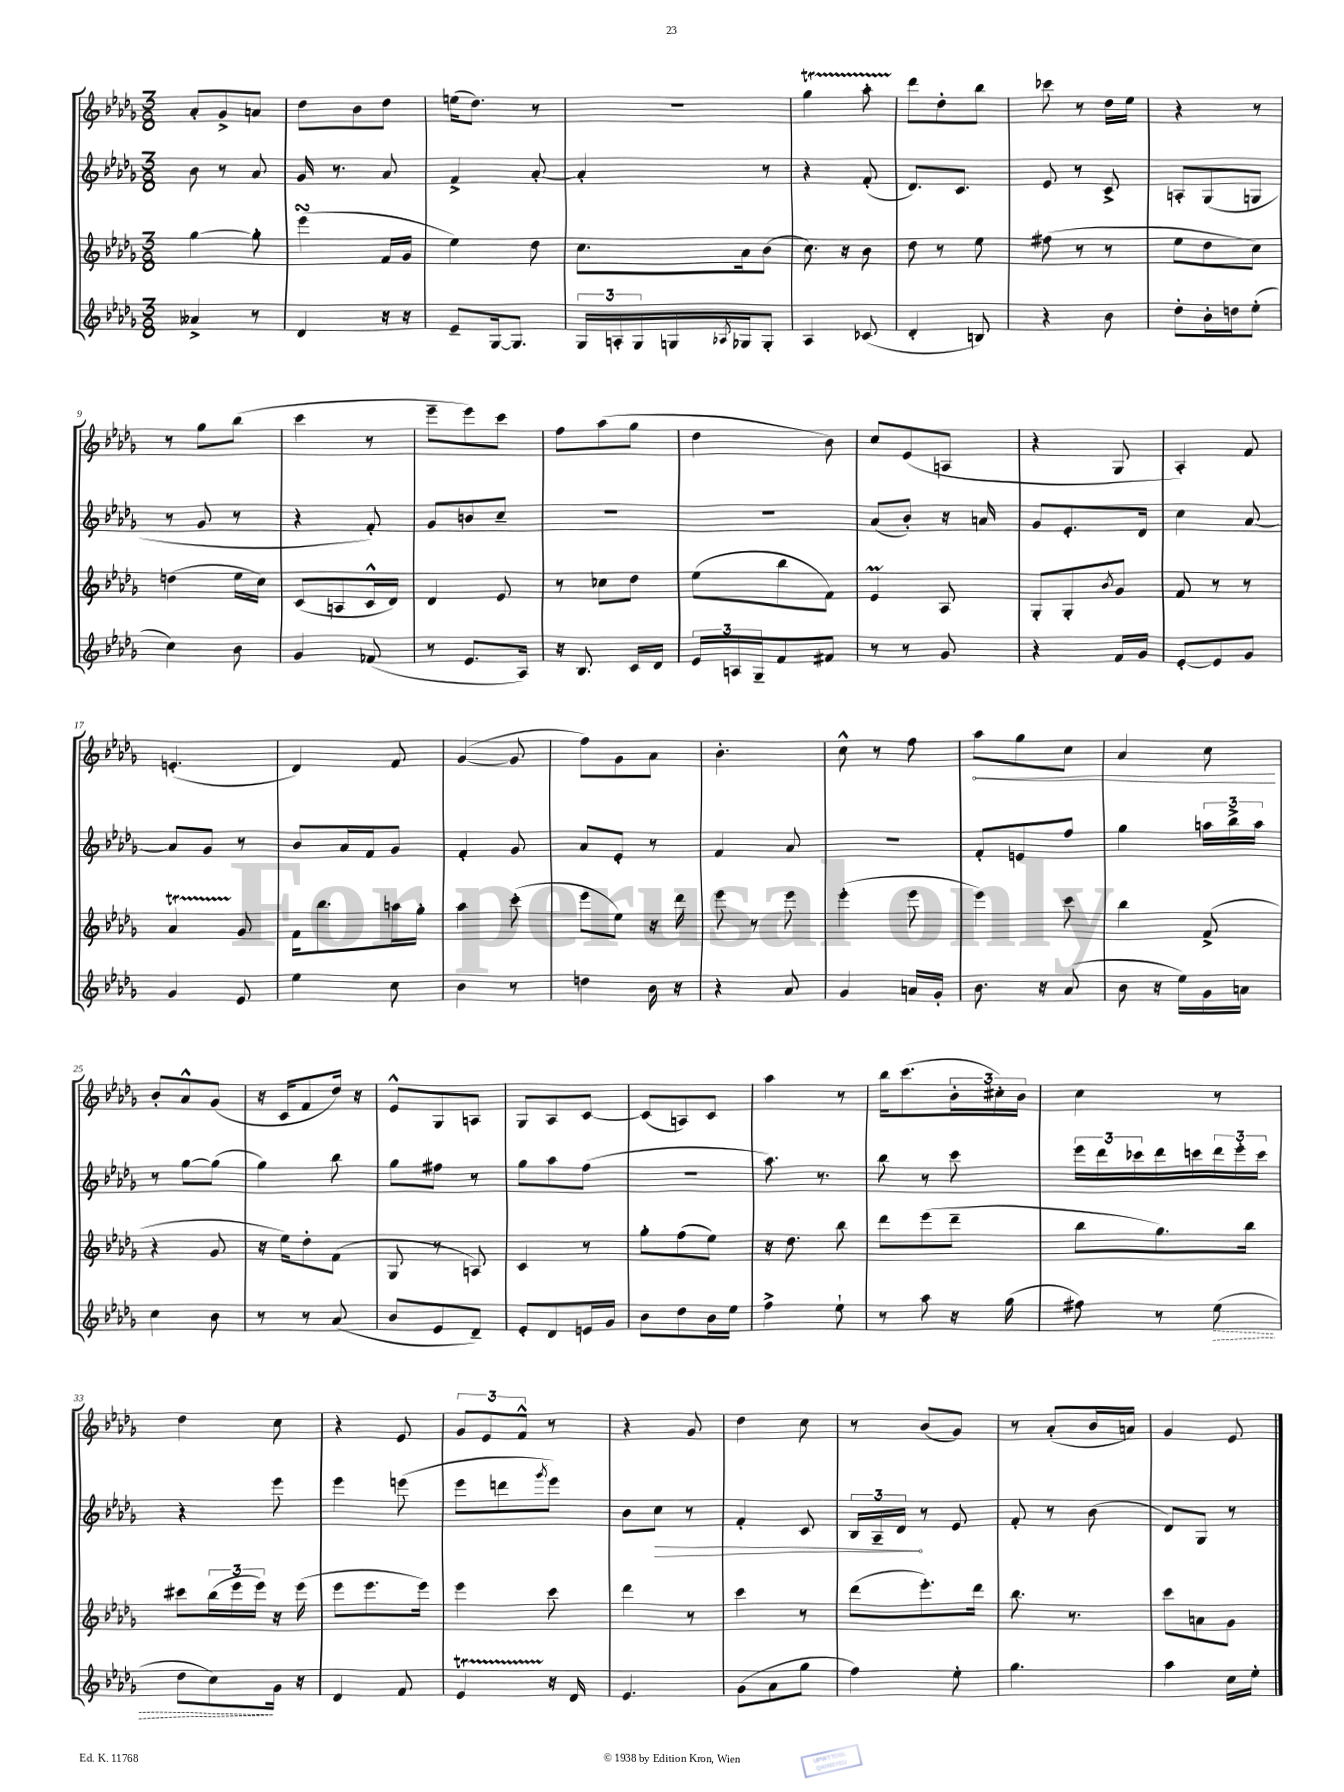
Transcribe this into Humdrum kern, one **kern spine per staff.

**kern	**dynam	**kern	**kern	**dynam	**kern	**dynam
*part4	*part4	*part3	*part2	*part2	*part1	*part1
*staff4	*staff4	*staff3	*staff2	*staff2	*staff1	*staff1
*clefG2	*	*clefG2	*clefG2	*	*clefG2	*
*k[b-e-a-d-g-]	*	*k[b-e-a-d-g-]	*k[b-e-a-d-g-]	*	*k[b-e-a-d-g-]	*
*M3/8	*	*M3/8	*M3/8	*	*M3/8	*
=1	=1	=1	=1	=1	=1	=1
4a--X^/	.	[4gg-\	8b-\	.	8a-'/L	.
.	.	.	8r	.	8g-^/	.
8r	.	8gg-'\]	8a-/	.	8an/J	.
=2	=2	=2	=2	=2	=2	=2
4d-/	.	(4eee-sSSS\	16g-/	.	8dd-\L	.
.	.	.	8.r	.	.	.
.	.	.	.	.	8b-\	.
16r	.	16f/LL	8a-/	.	8dd-\J	.
16r	.	16g-/JJ	.	.	.	.
=3	=3	=3	=3	=3	=3	=3
8e-~/L	.	4ee-\)	4f^/	.	(16een\KL	.
.	.	.	.	.	8.dd-\J)	.
[16G-/k	.	.	.	.	.	.
8.G-/J]	.	.	.	.	.	.
.	.	8dd-\	[8a-'/	.	8r	.
=4	=4	=4	=4	=4	=4	=4
24G-/LL	.	8.cc\L	4a-'/]	.	4.r	.
24An'/	.	.	.	.	.	.
24G-/	.	.	.	.	.	.
16Gn/	.	.	.	.	.	.
8qA-X/	.	.	.	.	.	.
16G-X/J	.	16a-\k	.	.	.	.
8G-'/J	.	(8b-\J	8r	.	.	.
=5	=5	=5	=5	=5	=5	=5
4A-/	.	8.cc\)	4r	.	4gg-T\	.
.	.	16r	.	.	.	.
(8c-X/	.	8b-\	(8f'/	.	8aa-TTT'\	.
=6	=6	=6	=6	=6	=6	=6
4d-'/	.	8dd-\	8.d-/L)	.	8ddd-\L	.
.	.	8r	.	.	8dd-'\	.
.	.	.	8.c/J	.	.	.
8Bn/)	.	8ee-\	.	.	8bb-\J	.
=7	=7	=7	=7	=7	=7	=7
4r	.	(8ff#X\	8e-/	.	8ccc-X\	.
.	.	8r	8r	.	8r	.
8b-\	.	8r	8c^/	.	16dd-\LL	.
.	.	.	.	.	16ee-\JJ	.
=8	=8	=8	=8	=8	=8	=8
8dd-'\L	.	8ee-\L	8An'/L	.	4r	.
16b-'\L	.	8dd-\	(8G-/	.	.	.
16ddn\J	.	.	.	.	.	.
(8ee-'\J	.	8cc\J)	8Gn/J	.	8r	.
!!LO:LB:g=z
=9	=9	=9	=9	=9	=9	=9
4cc\)	.	(4ddn\	8r	.	8r	.
.	.	.	8g-/	.	8gg-\L	.
8b-\	.	16ee-\LL	8r	.	(8bb-\J	.
.	.	16cc\JJ)	.	.	.	.
=10	=10	=10	=10	=10	=10	=10
4g-/	.	(8c/L	4r	.	4ccc\	.
.	.	8An/	.	.	.	.
(8f-X/	.	16c^^/L	8f'/)	.	8r	.
.	.	16d-/JJ)	.	.	.	.
=11	=11	=11	=11	=11	=11	=11
8r	.	4d-/	8g-/L	.	8eee-~\L	.
8.e-/L	.	.	8bn/	.	8eee-\)	.
.	.	8e-/	8cc~/J	.	8ccc\J	.
16A-/Jk)	.	.	.	.	.	.
=12	=12	=12	=12	=12	=12	=12
16r	.	8r	4.r	.	8ff\L	.
8.B-/	.	.	.	.	.	.
.	.	8cc-X\L	.	.	(8aa-\	.
16c/LL	.	8dd-\J	.	.	8gg-\J	.
16d-/JJ	.	.	.	.	.	.
=13	=13	=13	=13	=13	=13	=13
24e-/LL	.	(8ee-\L	4.r	.	4dd-\	.
24An/	.	.	.	.	.	.
24G-~/J	.	.	.	.	.	.
8f/	.	8bb-\	.	.	.	.
8f#X/J	.	8f\J)	.	.	8b-\)	.
=14	=14	=14	=14	=14	=14	=14
8r	.	4e-M/	(8a-/L	.	8cc/L	.
8r	.	.	8b-'/J)	.	(8e-/	.
8g-/	.	8A-/	16r	.	8An/J	.
.	.	.	16an/	.	.	.
=15	=15	=15	=15	=15	=15	=15
4r	.	8G-'/L	8g-/L	.	4r	.
.	.	8G-'/	8.e-'/	.	.	.
.	.	8qb-/	.	.	.	.
16f/LL	.	8g-/J	.	.	8G-/	.
16g-/JJ	.	.	16d-/Jk	.	.	.
=16	=16	=16	=16	=16	=16	=16
[8e-'/L	.	8f/	4cc\	.	4A-'/)	.
8e-/]	.	8r	.	.	.	.
8g-/J	.	8r	[8a-/	.	8f/	.
!!LO:LB:g=z
=17	=17	=17	=17	=17	=17	=17
4g-/	.	4a-T/	8a-/L]	.	(4.en'/	.
.	.	.	8g-/J	.	.	.
8e-/	.	8g-/	8r	.	.	.
=18	=18	=18	=18	=18	=18	=18
4ee-\	.	16f\KL	8b-/L	.	4d-/)	.
.	.	8.bb-\	.	.	.	.
.	.	.	16a-/L	.	.	.
.	.	.	16f/J	.	.	.
8cc\	.	16aan\L	8g-/J	.	8f/	.
.	.	16gg-'\JJ	.	.	.	.
=19	=19	=19	=19	=19	=19	=19
4b-\	.	4aa-\	4f'/	.	([4g-/	.
8r	.	(8ccc'\	8g-/	.	8g-/]	.
=20	=20	=20	=20	=20	=20	=20
4ddn\	.	8eee-\L	8a-/L	.	8ff\L)	.
.	.	8ee-\J)	8e-'/J	.	8g-\	.
16b-\	.	16r	8r	.	8a-\J	.
16r	.	16ddd-\	.	.	.	.
=21	=21	=21	=21	=21	=21	=21
4r	.	8eee-\	4f/	.	4.b-'\	.
.	.	8r	.	.	.	.
8a-/	.	8eee-\	8a-/	.	.	.
=22	=22	=22	=22	=22	=22	=22
4g-/	.	(4eee-'\	4.r	.	8cc^^\	.
.	.	.	.	.	8r	.
16an/LL	.	8eee-\	.	.	8ff\	.
16g-'/JJ	.	.	.	.	.	.
=23	=23	=23	=23	=23	=23	=23
!	!	!	!	!	!	!LO:HP:b
8.b-\	.	4eee-\)	8f'/L	.	8aa-\L	<
.	.	.	8en/	.	8gg-\	.
16r	.	.	.	.	.	.
(8a-/	.	8ccc\	8ff/J	.	8cc\J	.
=24	=24	=24	=24	=24	=24	=24
8b-\	.	4bb-\	4gg-\	.	4a-/	.
16r	.	.	.	.	.	.
16ee-\LL)	.	.	.	.	.	.
16g-\	.	(8f^/	24aan\LL	.	8cc\	.
.	.	.	24bb-^\	.	.	.
16an\JJ	.	.	.	.	.	.
.	.	.	24aa\JJ	.	.	.
.	.	.	.	.	.	[
!!LO:LB:g=z
=25	=25	=25	=25	=25	=25	=25
4cc\	.	4r	8r	.	8b-'/L	.
.	.	.	[8gg-\L	.	8a-^^/	.
8b-\	.	8g-/	(8gg-\J]	.	(8g-/J	.
=26	=26	=26	=26	=26	=26	=26
8r	.	16r	4gg-\)	.	16r	.
.	.	16ee-\KL)	.	.	16c/KL	.
8r	.	8dd-'\	.	.	8f/	.
(8a-/	.	(8f\J	8bb-\	.	16dd-/Jk)	.
.	.	.	.	.	16r	.
=27	=27	=27	=27	=27	=27	=27
8b-/L	.	8G-/	8gg-\L	.	8e-^^/L	.
8e-/	.	8r	8ff#X\J	.	8G-/	.
8d-~/J)	.	8An/)	8r	.	8An/J	.
=28	=28	=28	=28	=28	=28	=28
8e-'/L	.	4c/	8gg-\L	.	8G-/L	.
8d-/	.	.	8aa-\	.	8A-/	.
16en/L	.	8r	(8ff\J	.	[8c/J	.
16g-/JJ	.	.	.	.	.	.
=29	=29	=29	=29	=29	=29	=29
8b-\L	.	8gg-'\L	4.r	.	(8c/L]	.
8dd-\	.	(8ff\	.	.	8An/)	.
16b-\L	.	8ee-\J)	.	.	8c/J	.
16ee-\JJ	.	.	.	.	.	.
=30	=30	=30	=30	=30	=30	=30
4ff^\	.	16r	8.aa-\)	.	4aa-\	.
.	.	8.dd-\	.	.	.	.
.	.	.	8.r	.	.	.
8ee-`\	.	8bb-\	.	.	8r	.
=31	=31	=31	=31	=31	=31	=31
8r	.	8ddd-\L	8bb-\	.	16bb-\KL	.
.	.	.	.	.	(8.ccc\	.
8aa-\	.	(8eee-\	8r	.	.	.
16r	.	8ddd-~\J	8ccc\	.	24b-'\L	.
.	.	.	.	.	24cc#X'\)	.
(16gg-\	.	.	.	.	.	.
.	.	.	.	.	24b-\JJ	.
=32	=32	=32	=32	=32	=32	=32
8ff#X\)	.	8bb-\L	24eee-\LL	.	4cc\	.
.	.	.	24ddd-\	.	.	.
.	.	.	24ccc-X\	.	.	.
8r	.	8.gg-\)	16ddd-\	.	.	.
.	.	.	16cccn\	.	.	.
!	!LO:HP:b	!	!	!	!	!
(8ee-\	>	.	24ddd-\	.	8r	.
.	.	.	24eee-'\	.	.	.
.	.	16bb-\Jk	.	.	.	.
.	.	.	24ccc\JJ	.	.	.
!!LO:LB:g=z
=33	=33	=33	=33	=33	=33	=33
8dd-\L	.	8ccc#X\L	4r	.	4dd-\	.
8cc\)	.	(24bb-\L	.	.	.	.
.	.	24eee-\	.	.	.	.
.	.	24eee-\JJ)	.	.	.	.
16g-\Jk	]	16r	8eee-\	.	8cc\	.
16r	.	(16eee-\	.	.	.	.
=34	=34	=34	=34	=34	=34	=34
4d-/	.	8eee-\L	4eee-\	.	4r	.
.	.	8.eee-\	.	.	.	.
8f/	.	.	(8eeen\	.	8e-/	.
.	.	16eee-\Jk)	.	.	.	.
=35	=35	=35	=35	=35	=35	=35
4e-T/	.	4eee-\	8eee-\L	.	12g-/L	.
.	.	.	.	.	12e-/	.
.	.	.	8dddn\	.	.	.
.	.	.	.	.	12f^^/J	.
.	.	.	8qggg-/	.	.	.
16r	.	8ccc\	8eee-\J)	.	8r	.
16d-/	.	.	.	.	.	.
=36	=36	=36	=36	=36	=36	=36
4.e-/	.	4ddd-\	8b-\L	.	4r	.
!	!	!	!	!LO:HP:b	!	!
.	.	.	8cc\J	>	.	.
.	.	8r	8r	.	8g-/	.
=37	=37	=37	=37	=37	=37	=37
(8g-\L	.	4ccc\	4f'/	.	4dd-\	.
8a-\	.	.	.	.	.	.
8gg-\J	.	8r	8c/	.	8cc\	.
=38	=38	=38	=38	=38	=38	=38
4ff\)	.	(8ddd-\L	24B-/LL	.	8r	.
.	.	.	24A-~/	.	.	.
.	.	.	24d-/JJ	.	.	.
.	.	8.eee-'\)	8r	]	(8b-/L	.
8ee-'\	.	.	8e-/	.	8g-/J)	.
.	.	16ddd-\Jk	.	.	.	.
=39	=39	=39	=39	=39	=39	=39
4.gg-\	.	8.bb-\	8f'/	.	8r	.
.	.	.	8r	.	(8a-'/L	.
.	.	8.r	.	.	.	.
.	.	.	(8b-\	.	16b-/L	.
.	.	.	.	.	16an/JJ)	.
=40	=40	=40	=40	=40	=40	=40
4aa-\	.	8ccc\L	8d-/L)	.	4g-/	.
.	.	8an\	8G-/J	.	.	.
16cc\LL	.	8g-\J	8r	.	8e-/	.
16ee-'\JJ	.	.	.	.	.	.
==	==	==	==	==	==	==
*-	*-	*-	*-	*-	*-	*-
